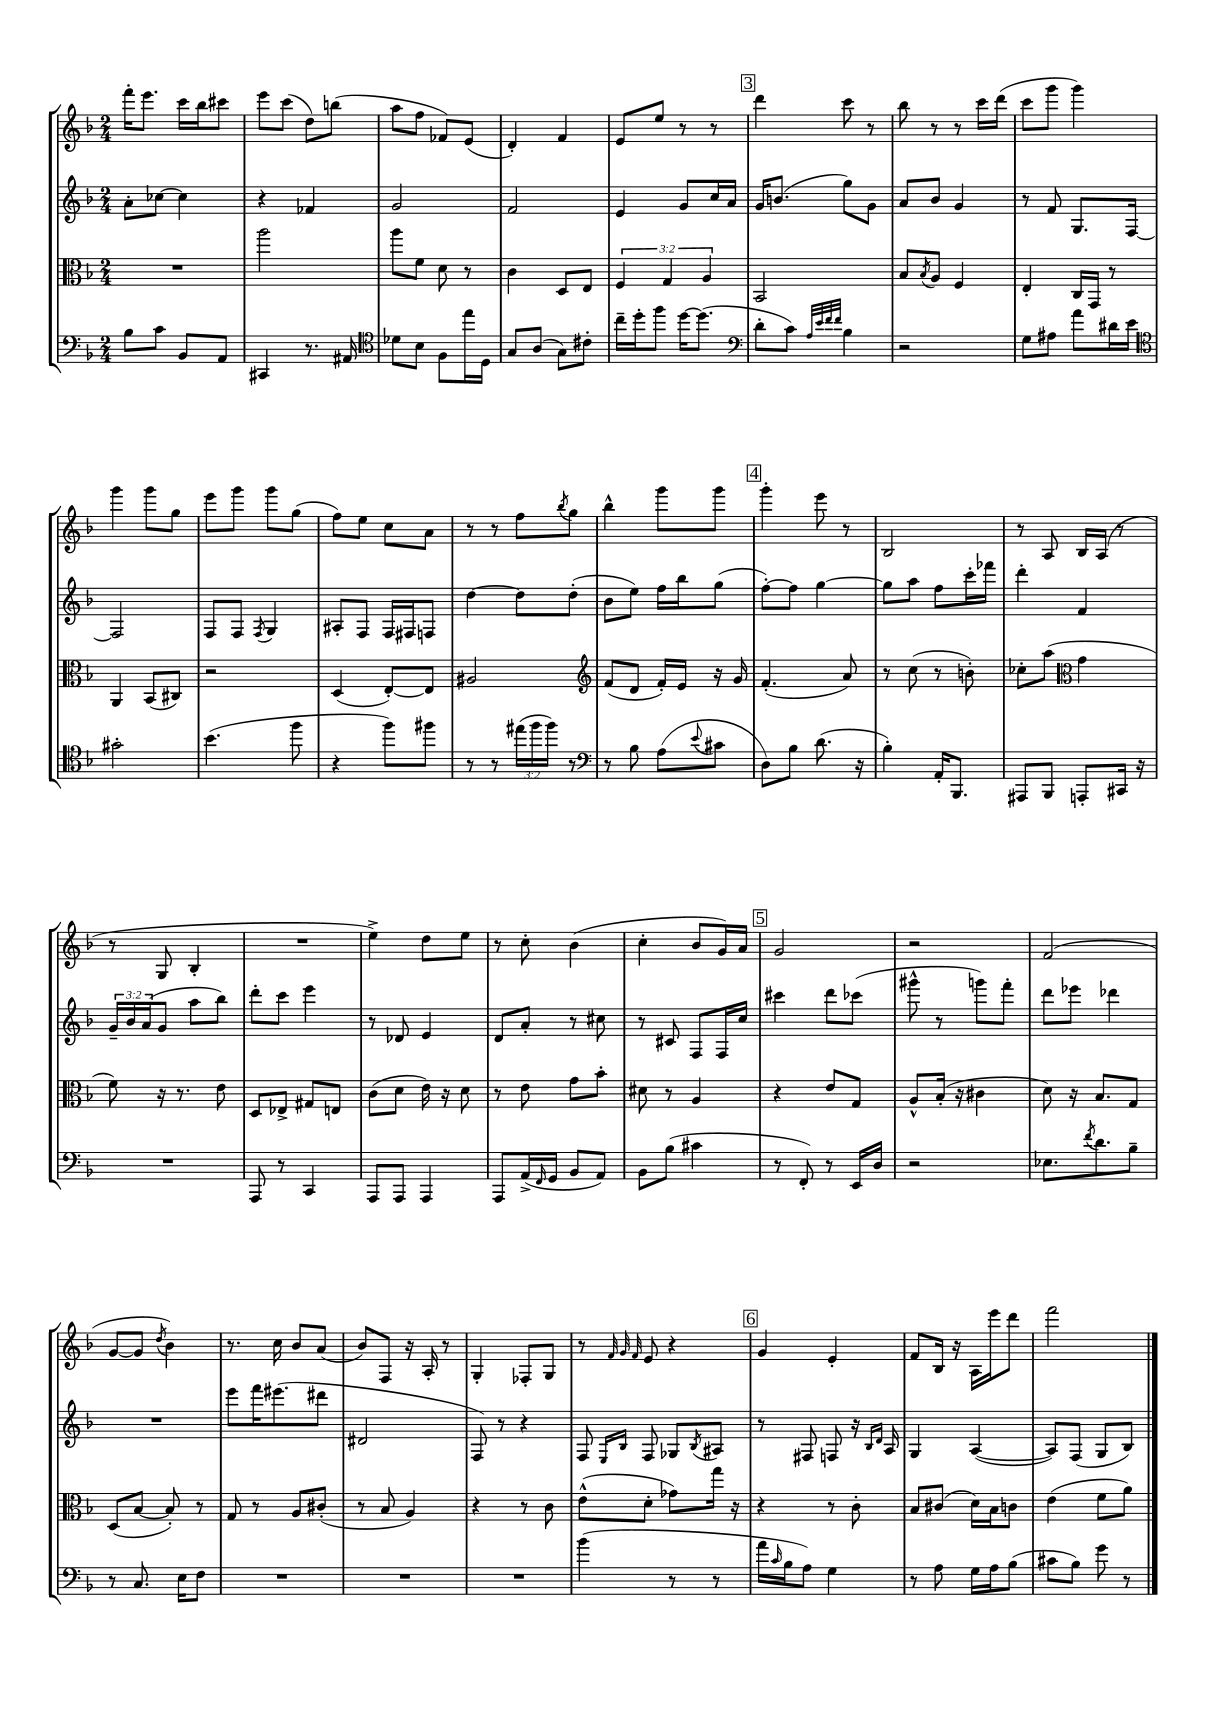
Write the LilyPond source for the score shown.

<<
\new StaffGroup <<
\new Staff = "s0" {
    \clef treble \key f \major \numericTimeSignature \time 2/4
    f'''16-. e'''8. c'''16 bes''16 cis'''8 |
    e'''8 c'''8( d''8) b''8( |
    a''8 f''8 fes'8) e'8( |
    d'4-.) f'4 |
    e'8 e''8 r8 r8 |
    \mark \markup { \box "3" } d'''4 c'''8 r8 |
    bes''8 r8 r8 c'''16 d'''16( |
    c'''8 g'''8 g'''4) |
    g'''4 g'''8 g''8 |
    e'''8 g'''8 g'''8 g''8( |
    f''8) e''8 c''8 a'8 |
    r8 r8 f''8 \acciaccatura { bes''8 } g''8 |
    bes''4-^ g'''8 g'''8 |
    \mark \markup { \box "4" } g'''4-. e'''8 r8 |
    bes2 |
    r8 a8 bes16 a16( r8 |
    r8 g8 bes4-. |
    R2 |
    e''4->) d''8 e''8 |
    r8 c''8-. bes'4( |
    c''4-. bes'8 g'16) a'16 |
    \mark \markup { \box "5" } g'2 |
    r2 |
    f'2( |
    g'8~ g'8 \acciaccatura { d''8 } bes'4) |
    r8. c''16 bes'8 a'8( |
    bes'8) f8 r16 a16-. r8 |
    g4-. fes8-. g8 |
    r8 \grace { f'32 g'32 f'32 } e'8 r4 |
    \mark \markup { \box "6" } g'4 e'4-. |
    f'8 bes16 r16 a16 e'''16 d'''8 |
    f'''2 \bar "|." |
}
\new Staff = "s1" {
    \clef treble \key f \major \numericTimeSignature \time 2/4 \override Staff.TupletNumber.text = #tuplet-number::calc-fraction-text
    a'8-. ces''8~ ces''4 |
    r4 fes'4 |
    g'2 |
    f'2 |
    e'4 g'8 c''16 a'16 |
    \mark \markup { \box "3" } g'16 b'8.( g''8) g'8 |
    a'8 bes'8 g'4 |
    r8 f'8 g8. f16~ |
    f2 |
    f8 f8 \acciaccatura { f8 } g4 |
    ais8-. f8 f16 fis16 f8 |
    d''4~ d''8 d''8-.( |
    bes'8 e''8) f''16 bes''16 g''8( |
    \mark \markup { \box "4" } f''8~-.) f''8 g''4~ |
    g''8 a''8 f''8 c'''16-. fes'''16 |
    d'''4-. f'4 |
    \tuplet 3/2 { g'16-- bes'16 a'16( } g'8 a''8 bes''8) |
    d'''8-. c'''8 e'''4 |
    r8 des'8 e'4 |
    d'8 a'8-. r8 cis''8 |
    r8 cis'8 f8 f16 c''16 |
    \mark \markup { \box "5" } cis'''4 d'''8 ces'''8( |
    gis'''8-^ r8 g'''8) f'''8-. |
    d'''8 ees'''8 des'''4 |
    R2 |
    e'''8 f'''16 eis'''8.( dis'''8 |
    dis'2 |
    f8) r8 r4 |
    f8 \grace { e16 bes16 } f8 ges8 \acciaccatura { bes8 } ais8 |
    \mark \markup { \box "6" } r8 fis8 f8 r16 \grace { bes16 d'16 } a16 |
    g4 a4~( |
    a8) f8( g8 bes8) \bar "|." |
}
\new Staff = "s2" {
    \clef alto \key f \major \numericTimeSignature \time 2/4 \override Staff.TupletNumber.text = #tuplet-number::calc-fraction-text
    R2 |
    a''2 |
    a''8 f'8 d'8 r8 |
    c'4 d8 e8 |
    \tuplet 3/2 { f4 g4 a4 } |
    \mark \markup { \box "3" } bes,2 |
    bes8 \acciaccatura { bes8 } a8 f4 |
    e4-. c16 g,16 r8 |
    a,4 bes,8( cis8) |
    r2 |
    d4( e8~-.) e8 |
    ais2 |
    \clef treble f'8( d'8 f'16-.) e'16 r16 g'16 |
    \mark \markup { \box "4" } f'4.-.( a'8) |
    r8 c''8( r8 b'8-.) |
    ces''8-. a''8( \clef alto g'4 |
    f'8) r16 r8. e'8 |
    d8 ees8-> gis8 e8 |
    c'8( d'8 e'16) r16 d'8 |
    r8 e'8 g'8 bes'8-. |
    dis'8 r8 a4 |
    \mark \markup { \box "5" } r4 e'8 g8 |
    a8-^ bes16-.( r16 cis'4 |
    d'8) r16 bes8. g8 |
    d8( bes8~ bes8-.) r8 |
    g8 r8 a8 cis'8-.( |
    r8 bes8 a4) |
    r4 r8 c'8 |
    e'8-^( d'8-. ges'8) g''16 r16 |
    \mark \markup { \box "6" } r4 r8 c'8-. |
    bes8 cis'8( d'16) bes16 c'8 |
    e'4( f'8 a'8) \bar "|." |
}
\new Staff = "s3" {
    \clef bass \key f \major \numericTimeSignature \time 2/4 \override Staff.TupletNumber.text = #tuplet-number::calc-fraction-text
    bes8 c'8 bes,8 a,8 |
    cis,4 r8. ais,16 |
    \clef tenor des'8 bes8 f8 e''16 d16 |
    g8 a8( g8) cis'8-. |
    c''16-- d''16-. f''8 d''16~ d''8.( |
    \mark \markup { \box "3" } \clef bass d'8-. c'8) \grace { a32 e'32 f'32 f'32 } bes4 |
    r2 |
    g8 ais8 a'8 dis'16 e'16 |
    \clef tenor gis'2-. |
    bes'4.( f''8 |
    r4 f''8) fis''8 |
    r8 r8 \tuplet 3/2 { eis''16( f''16 f''16) } r8 |
    \clef bass r8 bes8 a8( \appoggiatura { e'8 } cis'8 |
    \mark \markup { \box "4" } d8) bes8 d'8.( r16 |
    bes4-.) a,16-. bes,,8. |
    ais,,8 bes,,8 a,,8-. cis,16 r16 |
    R2 |
    a,,8 r8 c,4 |
    a,,8 a,,8 a,,4 |
    a,,8 a,16->( \grace { f,16 } g,16 bes,8 a,8) |
    bes,8 bes8( cis'4 |
    \mark \markup { \box "5" } r8 f,8-.) r8 e,16 d16 |
    r2 |
    ees8. \acciaccatura { f'8 } d'8. bes8-- |
    r8 c8. e16 f8 |
    R2 |
    R2 |
    R2 |
    bes'4( r8 r8 |
    \mark \markup { \box "6" } a'16 \grace { c'16 } bes16 a8) g4 |
    r8 a8 g16 a16 bes8( |
    cis'8 bes8) g'8 r8 \bar "|." |
}
>>
>>
\layout { \context { \Score \remove "Bar_number_engraver" } }
